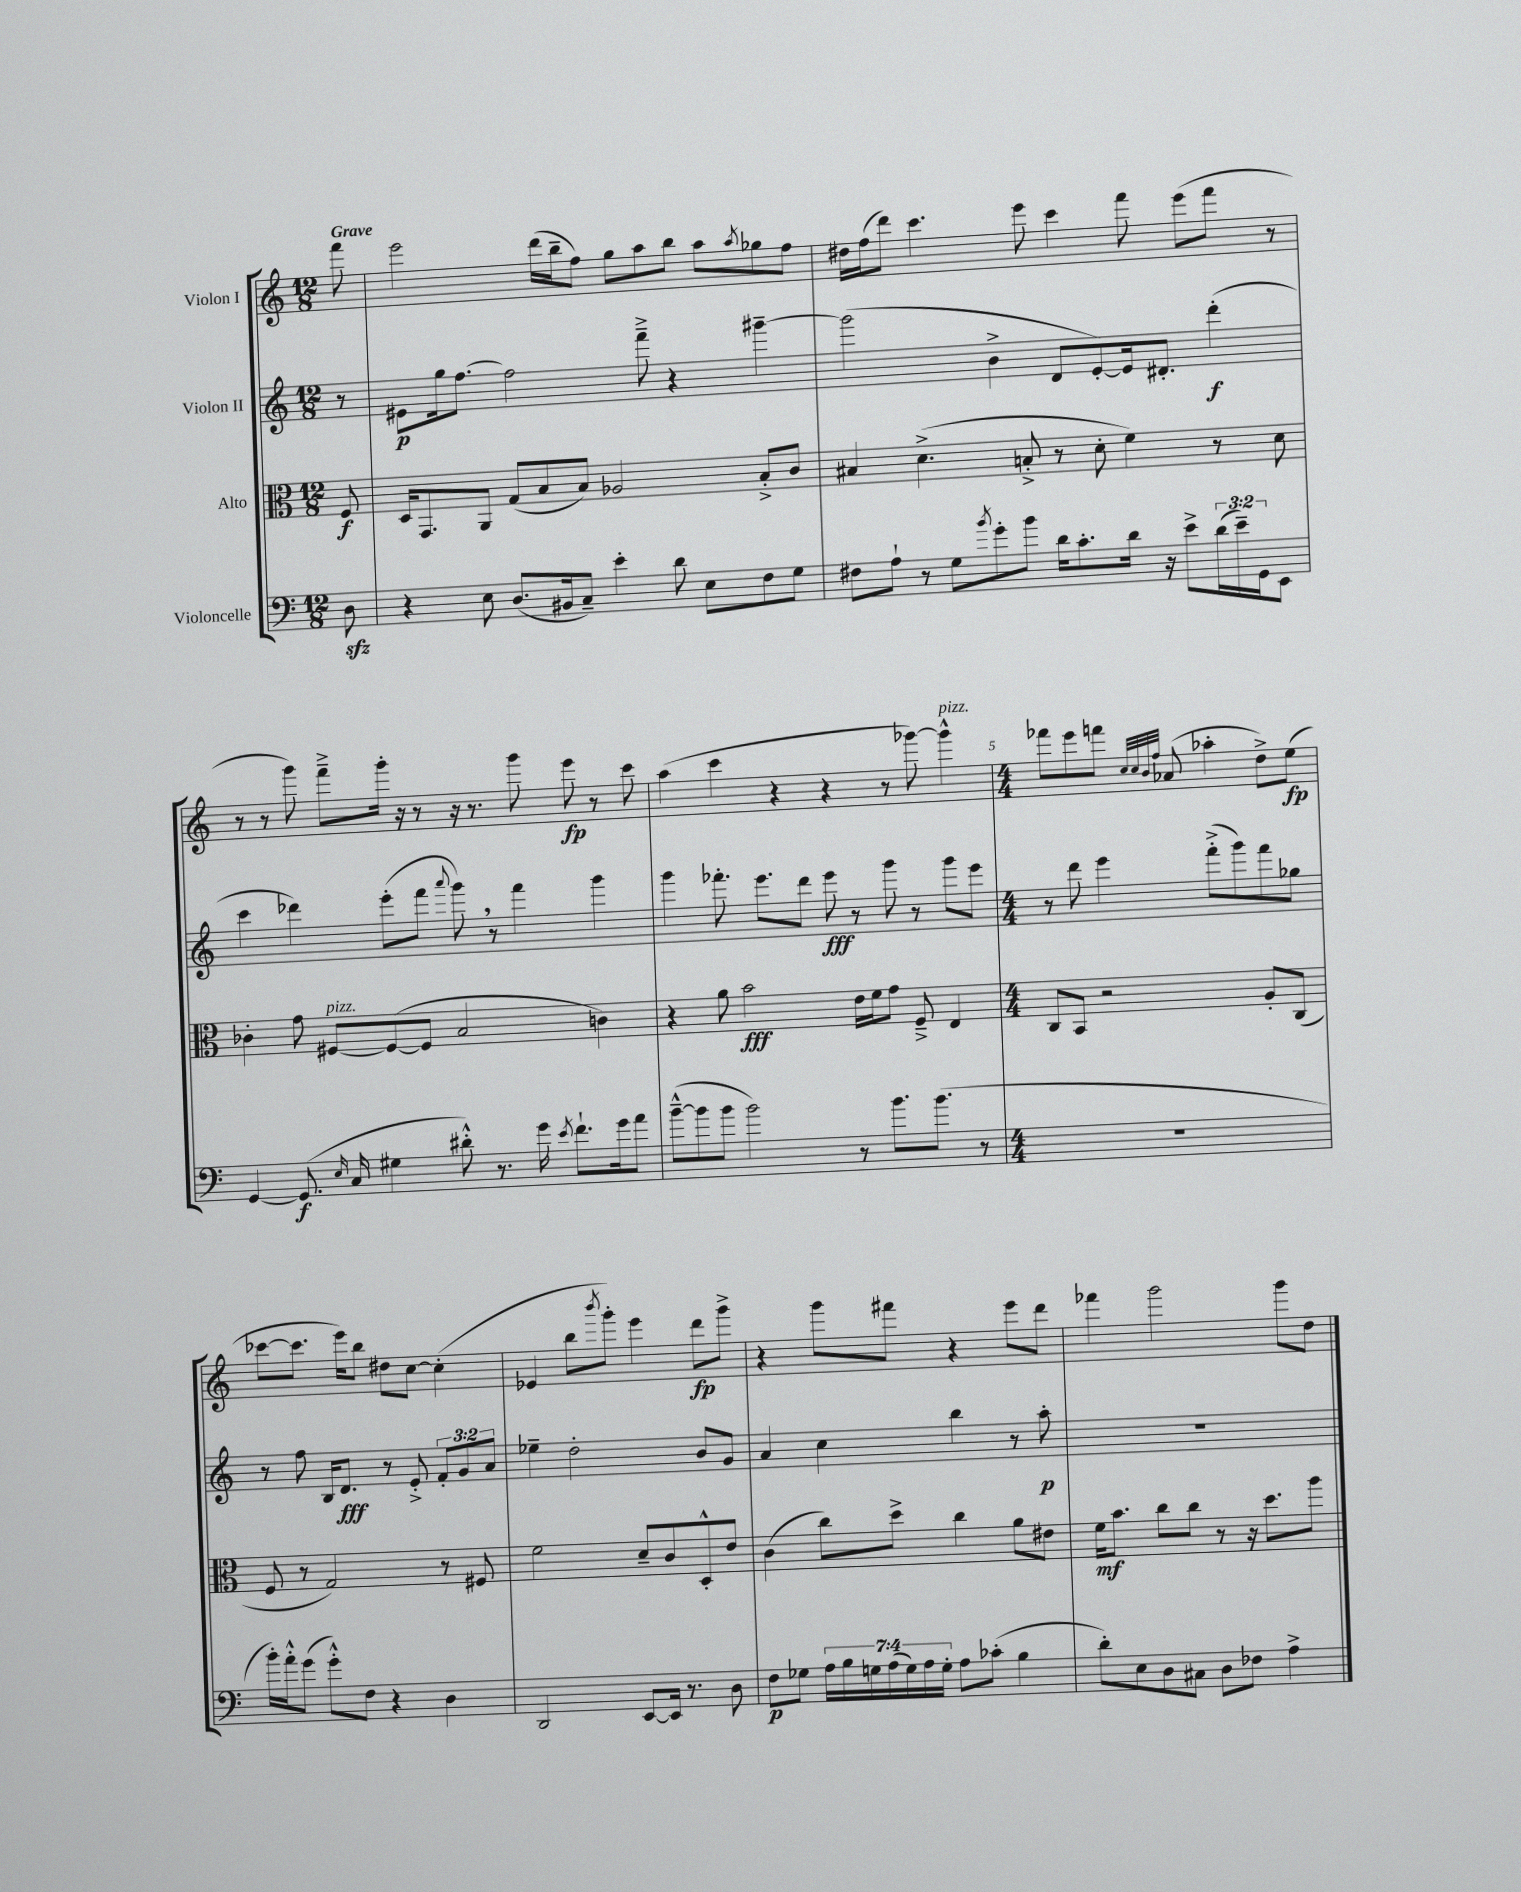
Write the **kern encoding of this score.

**kern	**kern	**kern	**kern
*staff4	*staff3	*staff2	*staff1
*clefF4	*clefC3	*clefG2	*clefG2
*k[]	*k[]	*k[]	*k[]
*M12/8	*M12/8	*M12/8	*M12/8
8D	8F	8r	8fff
=	=	=	=
4r	16D	8e#	2eee
.	8.GG	.	.
.	.	16gg	.
.	.	[8.ff	.
8E	8AA	.	.
(8.D	(8G	2ff]	.
.	8B	.	(16ddd
16BB#	.	.	16bb~
8C~)	8B)	.	8ff)
4e'	2A-	.	8gg
.	.	8fff~^	8aa
8d	.	4r	8bb
8E	.	.	8aa
.	.	.	8qaa
8F	8B'^	[4ggg#~	8gg-
8G	8c	.	8ff
=	=	=	=
8F#	4B#	(2ggg#]	16dd#
.	.	.	(16ff
8A`	.	.	8ddd)
8r	(4.d^	.	4.ccc
8G	.	.	.
8qb	.	.	.
8g'	.	4b^	.
8b	8B'^	.	8eee
16d	8r	8d	4ccc
8.c'	.	.	.
.	8d'	[8e')	.
16d	4f)	16e]	8fff
16r	.	8.d#'	.
8e^	.	.	(8eee
(24d	8r	(4ddd'	8fff
24e~)	.	.	.
24GG	.	.	.
8EE	8d	.	8r
=	=	=	=
[4GG	4c-'	4ccc	8r
.	.	.	8r
(8.GG]	8g	4ddd-)	8ggg)
.	[8F#	.	8fff~^
16qqE	.	.	.
16C	.	.	.
4G#	(8F#_	(8eee'	16ggg'
.	.	.	16r
.	8F#]	8fff	8r
.	.	8qqaaa	.
8d#'^^)	2B	8ggg)	16r
.	.	.	8.r
8.r	.	8r	.
.	.	4fff	8ggg
16g	.	.	.
8qe	.	.	.
8.f`	.	.	8eee
.	4c)	4ggg	8r
16g	.	.	.
8a	.	.	8ccc
=	=	=	=
([8b~^^	4r	4ggg	(4aa
8b]	.	.	.
8b	8a	8.fff-'	4ccc
2b)	2b	.	.
.	.	8.eee	.
.	.	.	4r
.	.	8ddd	.
.	.	8eee	4r
8r	16e	8r	.
.	16f	.	.
8.b	8g	8ggg	8r
.	8F~^	8r	[8ggg-)
(8.b	.	.	.
.	4E	8ggg	4ggg-^^]
8r	.	8eee	.
=	=	=	=
*M4/4	*M4/4	*M4/4	*M4/4
1r	8C	8r	8fff-
.	8BB	8ddd	8eee
.	2r	4eee	8fff
.	.	.	32qqcc
.	.	.	32qqcc
.	.	.	32qqb
.	.	.	32qqff
.	.	.	(8a-
.	.	(8fff'^	4aa-'
.	.	8ggg)	.
.	8A'	8fff	8dd^)
.	(8C	8gg-	(8ee
=	=	=	=
16b')	8F	8r	[8ccc-
16a'^^	.	.	.
(8g	8r	8ff	8.ccc-]
8g'^^)	2G)	16B	.
.	.	8.d	16eee)
8F	.	.	8bb
4r	.	8r	8dd#
.	.	8e'^	[8cc
4D	8r	12f'	(4cc']
.	.	12g	.
.	8F#	.	.
.	.	12a	.
=	=	=	=
2DD	2f	4ee-~	4e-
.	.	2dd'	8bb
.	.	.	8qbbb
.	.	.	8ggg')
[8EE	8d~	.	4eee
16EE]	8c	.	.
8.r	.	.	.
.	8D'^^	8b	8ddd
8D	8e	8g	8ggg^
=	=	=	=
8F	(4c	4a	4r
8G-	.	.	.
28A	8cc)	4cc	8ggg
28B	.	.	.
28G	.	.	.
(28A	.	.	.
.	8dd^	.	8fff#
28G)	.	.	.
28A	.	.	.
28G'	.	.	.
8A	4cc	4bb	4r
(8c-'	.	.	.
4B	8a	8r	8eee
.	8e#	8aa'	8ddd
=	=	=	=
8d')	16f	1r	4fff-
.	8.b	.	.
8E	.	.	.
8D	8cc	.	2ggg
8C#	8cc	.	.
8D	8r	.	.
8F-	16r	.	.
.	8.dd	.	.
4A^	.	.	8ggg
.	8aa	.	8dd
==	==	==	==
*-	*-	*-	*-
